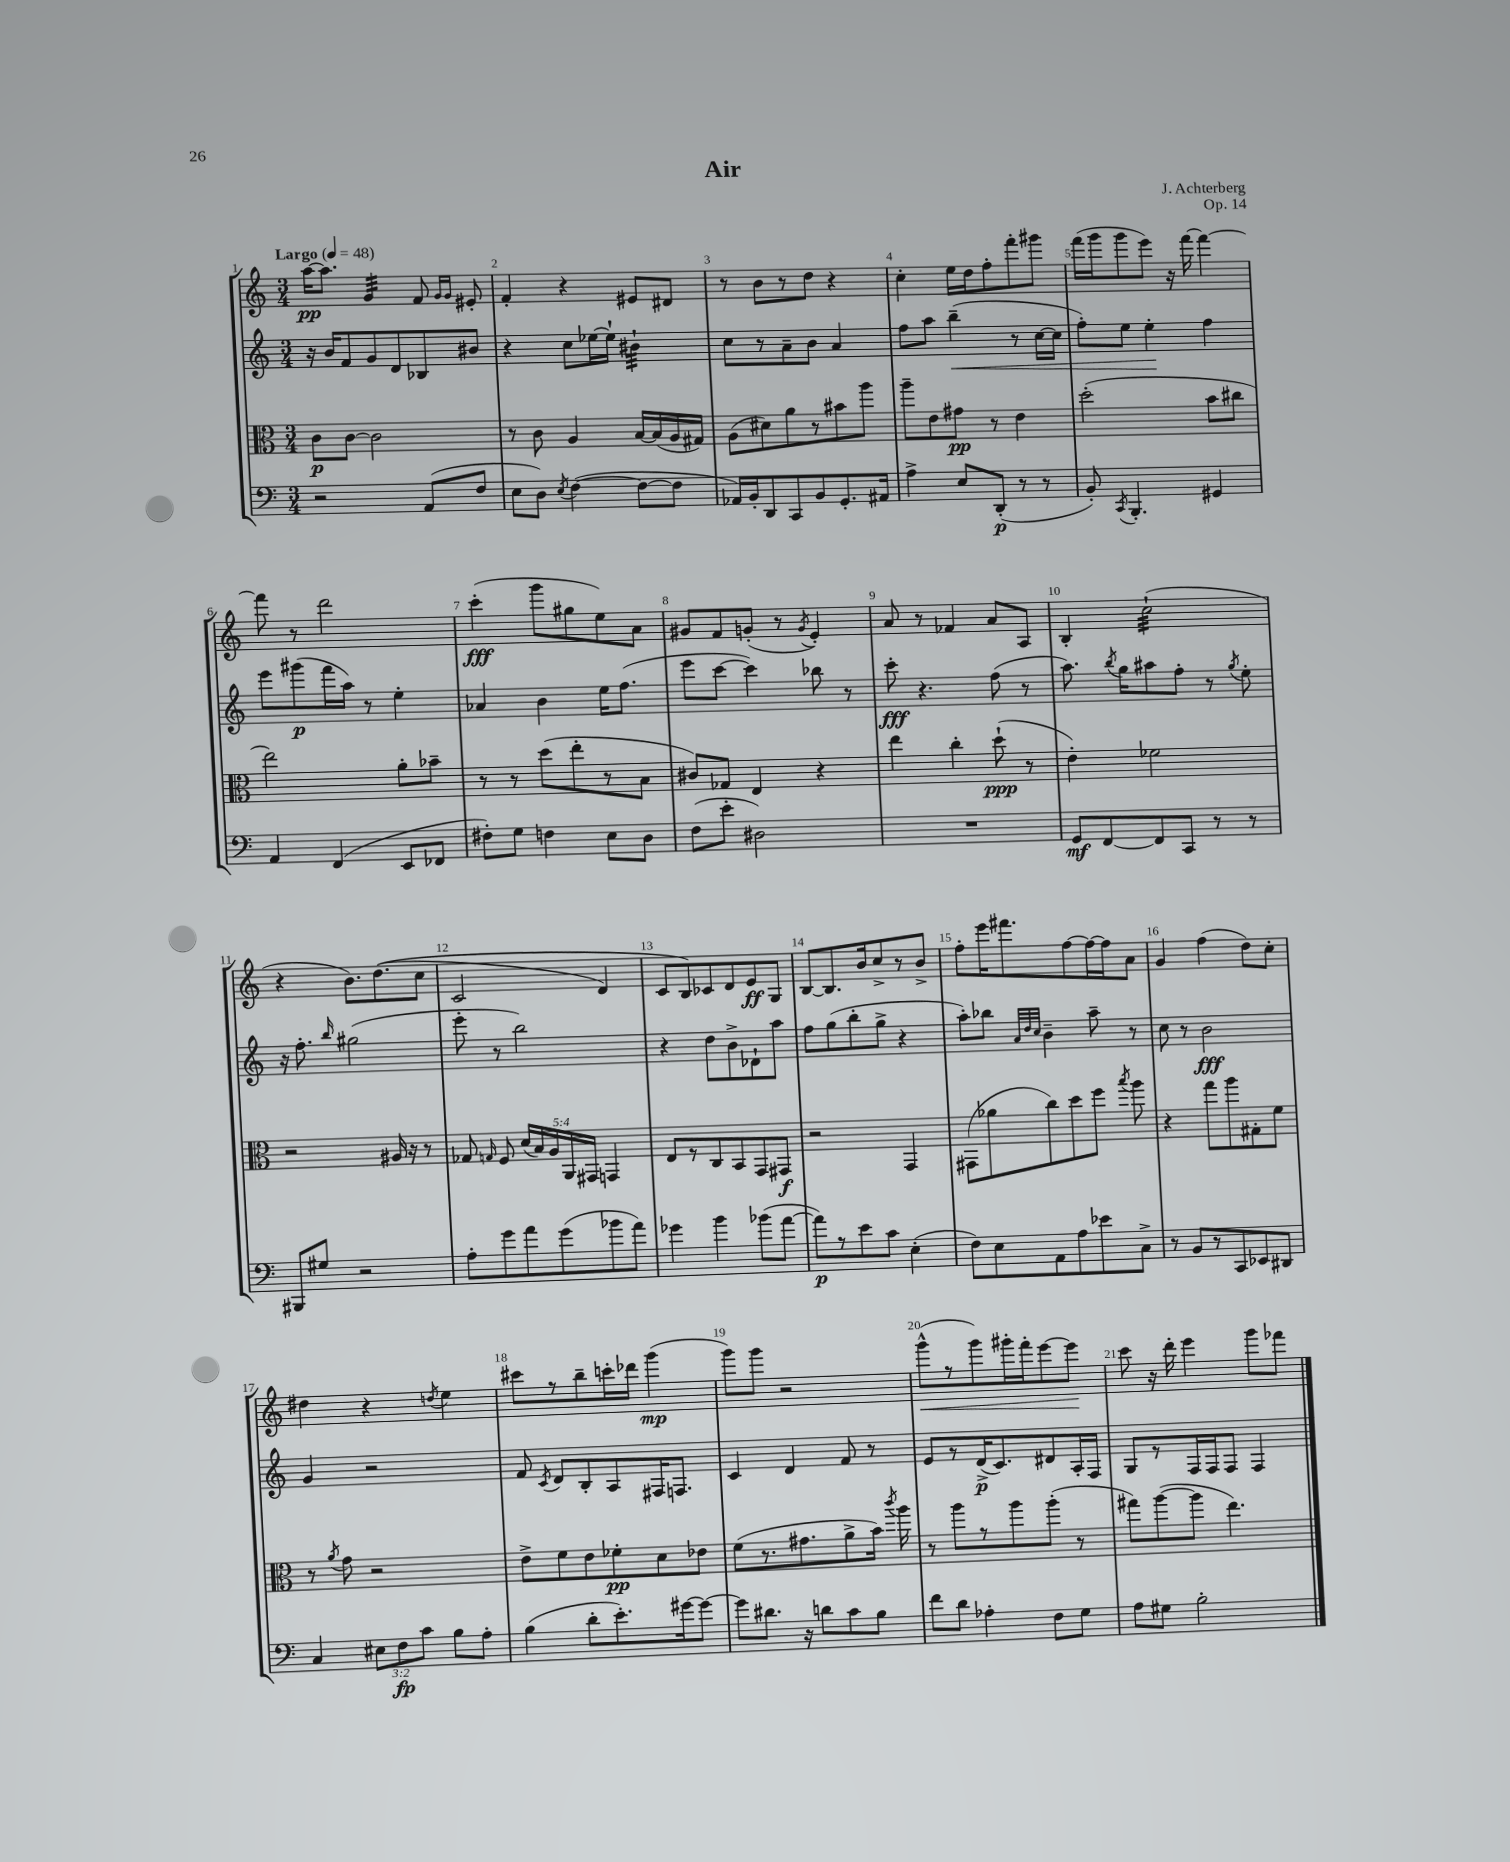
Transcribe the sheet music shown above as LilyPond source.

\header { title = "Air" composer = "J. Achterberg" opus = "Op. 14" }
<<
\new StaffGroup <<
\new Staff = "s0" {
    \clef treble \key c \major \numericTimeSignature \time 3/4 \tempo "Largo" 4 = 48
    \autoBeamOff a''16[~\pp a''8.] g'4:32 f'8 \grace { g'16[ g'16] } eis'8-. |
    f'4-. r4 eis'8[ dis'8] |
    r8 b'8[ r8 d''8] r4 |
    c''4-. e''16[ d''16 f''8-. f'''8-. gis'''8] |
    f'''16[( g'''16 g'''8 e'''8]) r16 f'''16~ f'''4~ |
    f'''8 r8 d'''2 |
    c'''4-.\fff( g'''8[ gis''8 e''8) a'8] |
    gis'8[ f'8 g'8]-.( r8 \acciaccatura { g'8 } e'4-.) |
    a'8 r8 fes'4 a'8[ a8] |
    b4-. c''2:32-!( |
    r4 b'8.[) d''8.(\( c''8] |
    c'2 d'4) |
    c'8[ b8\) ces'8 d'8 e'8\ff g8] |
    b8[~ b8. b'16 c''8-> r8 b'8]-> |
    f''8[-. e'''16 fis'''8. f''8~ f''16~ f''16 a'8] |
    g'4 f''4( d''8[) c''8]-. |
    dis''4 r4 \acciaccatura { d''8 } e''4 |
    cis'''8[ r8 b''8-- c'''16-. des'''16] g'''4\mp( |
    g'''8[) g'''8] r2 |
    g'''8[-^\<( r8 g'''8) gis'''16-. f'''16-. e'''8~ e'''8]\! |
    c'''8 r16 d'''16-. e'''4 g'''8[ fes'''8] \bar "|." |
}
\new Staff = "s1" {
    \clef treble \key c \major \numericTimeSignature \time 3/4
    \autoBeamOff r16 b'16[ f'8 g'8 d'8 bes8 bis'8] |
    r4 c''8[ ees''16~ ees''16]-! bis'4:32-! |
    c''8[ r8 a'8-- b'8] a'4 |
    f''8[ a''8] b''4--\<( r8 c''16[~ c''16] |
    f''8[-.) e''8] e''4-.\! f''4 |
    e'''8[ gis'''8\p( f'''16 a''16]) r8 e''4-. |
    aes'4 b'4 e''16[ f''8.]( |
    e'''8[ c'''8]~ c'''4) bes''8 r8 |
    c'''8-.\fff r4. f''8( r8 |
    a''8.) \acciaccatura { b''8 } g''16[ ais''8 f''8]-. r8 \acciaccatura { g''8 } e''8-. |
    r16 f''8.-. \grace { b''16 } gis''2( |
    e'''8-. r8 b''2) |
    r4 d''8[ b'8-> des'8-! a''8] |
    f''8[ g''8( b''8-. g''8]-> r4 |
    a''8[-.) bes''8] \grace { a'32[ d''32 c''32] } b'4-- a''8-- r8 |
    c''8 r8 b'2\fff |
    g'4 r2 |
    f'8 \acciaccatura { c'8 } d'8[ b8-. a8 fis16 f8.] |
    c'4 d'4 f'8 r8 |
    e'8[ r8 d'16->\p( c'8.) dis'8 a16-. f16] |
    g8[ r8 f16 f16 f8] f4 \bar "|." |
}
\new Staff = "s2" {
    \clef alto \key c \major \numericTimeSignature \time 3/4 \override Staff.TupletNumber.text = #tuplet-number::calc-fraction-text
    \autoBeamOff c'8[\p c'8]~ c'2 |
    r8 c'8 a4 b16[~ b16( a16 gis16]) |
    a8[( dis'8) a'8 r8 bis'8 a''8] |
    a''8[-- e'8 gis'8]\pp r8 e'4 |
    d''2-.( b'8[ cis''8] |
    e''2) a'8[-. bes'8]-- |
    r8 r8 d''8[( e''8-. r8 b8] |
    cis'8[) ges8] e4 r4 |
    e''4 c''4-. d''8-!\ppp( r8 |
    e'4-.) fes'2 |
    r2 ais16 r16 r8 |
    ges8 \grace { g16 } f8 \tuplet 5/4 { d'16[( b16) a16 a,16 gis,16] } g,4 |
    e8[ r8 c8 b,8 g,8 gis,8]\f |
    r2 g,4 |
    gis,8[( aes'8 c''8) d''8 f''8] \acciaccatura { b''8 } a''8 |
    r4 g''8[ a''8 gis8-. f'8] |
    r8 \acciaccatura { a'8 } g'8 r2 |
    e'8[-> f'8 e'8 fes'8-.\pp d'8 ees'8] |
    f'8[( r8. gis'8. a'8-> b'16]) \acciaccatura { c'''8 } a''16 |
    r8 a''8[ r8 a''8 a''8]-.( r8 |
    gis''8[) a''8~( a''8] e''4.) \bar "|." |
}
\new Staff = "s3" {
    \clef bass \key c \major \numericTimeSignature \time 3/4 \override Staff.TupletNumber.text = #tuplet-number::calc-fraction-text
    \autoBeamOff r2 a,8[( f8] |
    e8[ d8]) \acciaccatura { e8 } f4~( f8[~ f8] |
    aes,16[) b,16-. d,8 c,8 b,8 g,8.-. ais,16] |
    a4-> e8[ d,8]-.\p( r8 r8 |
    b,8-.) \acciaccatura { c,8 } b,,4.-. gis,4 |
    a,4 f,4( e,8[ fes,8] |
    fis8[-.) g8] f4 e8[ d8] |
    f8[( e'8]-. dis2) |
    R2. |
    g,8[\mf f,8~ f,8 c,8] r8 r8 |
    bis,,8[ gis8] r2 |
    a8[-. g'8 a'8 g'8( bes'8 a'8]) |
    ges'4 b'4 bes'8[( a'8]~ |
    a'8[\p) r8 e'8 c'8] e4-.( |
    f8[) e8 a,8 a8 ees'8 c8]-> |
    r8 b,8[ r8 c,8 ees,8 dis,8] |
    c4 \tuplet 3/2 { eis8[ f8\fp c'8] } b8[ a8]-. |
    b4( d'8[-. e'8.-.) gis'16~ gis'8]~ |
    gis'8[ dis'8.] r16 d'8[ c'8 b8] |
    f'8[ d'8] aes4-. f8[ g8] |
    a8[ gis8] b2-. \bar "|." |
}
>>
>>
\layout { \context { \Score \override BarNumber.break-visibility = ##(#f #t #t) barNumberVisibility = #all-bar-numbers-visible } }
